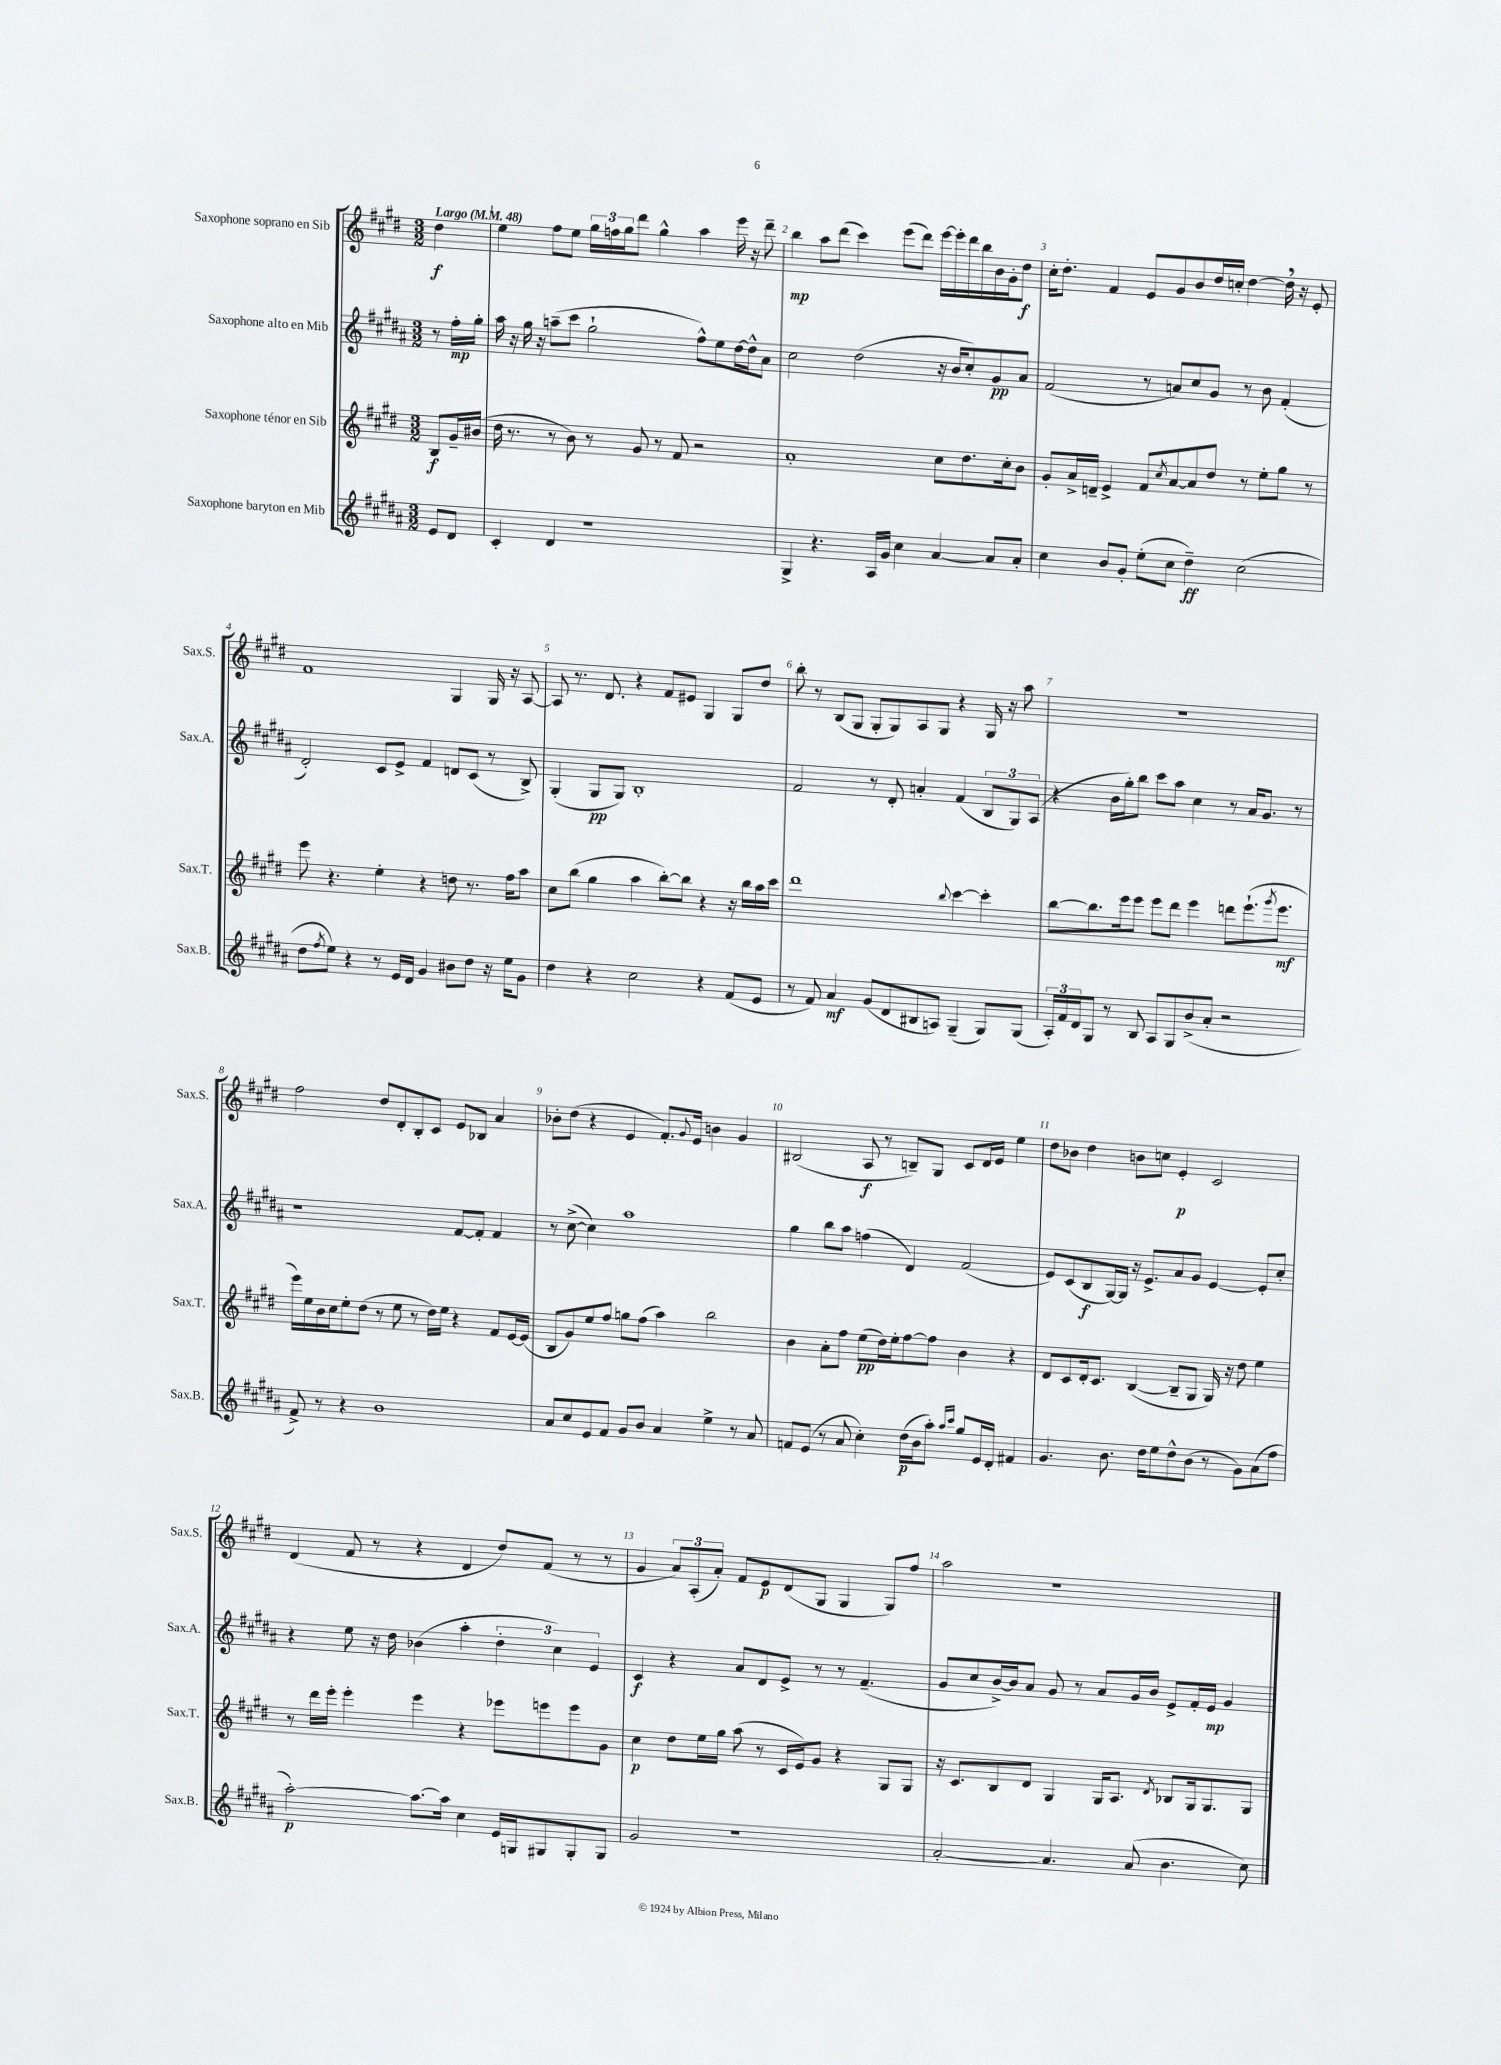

**kern	**kern	**kern	**kern
*staff4	*staff3	*staff2	*staff1
*clefG2	*clefG2	*clefG2	*clefG2
*k[f#c#g#d#a#]	*k[f#c#g#d#]	*k[f#c#g#d#a#]	*k[f#c#g#d#]
*M3/2	*M3/2	*M3/2	*M3/2
*MM48	*MM48	*MM48	*MM48
8e	8B	8r	4dd#
8d#	16g#~	16ff#'	.
.	(16b#	16gg#'	.
=	=	=	=
4c#'	16dd#	16aa#	4ee
.	8.r	16r	.
.	.	16gg#	.
.	.	16r	.
4d#	8r	(8aa~	8ff#
.	8b)	8ccc#	8ee
1r	8r	2gg#`	24gg#
.	.	.	24ff
.	.	.	24gg#
.	8g#	.	8ddd#
.	8r	.	4gg#^^
.	8f#	.	.
.	2r	8ff#^^)	4aa
.	.	8ee	.
.	.	[16dd#	16eee
.	.	16dd#^^]	16r
.	.	8a#	8ddd#~
=	=	=	=
4G#^	1a'	2cc#	4bb
4.r	.	.	8aa
.	.	.	(8ddd#
.	.	(2dd#	4ccc#)
16A#	.	.	.
16g#	.	.	.
4cc#	.	.	(8eee
.	.	.	8ddd#)
[4a#	8cc#	16r	[16eee
.	.	16b	16eee']
.	8.dd#	8cc#')	16ddd#
.	.	.	16bb
8a#]	.	8g#	16b
.	16cc#'	.	16g#'
8a#'	8b	8a#	8dd#
=	=	=	=
4cc#	8g#'	(2f#	16cc#'
.	.	.	8.dd#'
.	16a^	.	.
.	16d~	.	.
8b	4e^	.	4f#
8g#'	.	.	.
(8ee'	8f#	8r	8e
.	8qcc#	.	.
8cc#	[8a	8a)	8g#
4dd#~)	8a]	8cc#	8b
.	8dd#	8g#	16dd#
.	.	.	16cc'
(2cc#	8r	8r	[4dd#
.	8ee'	8b	.
.	8gg#	(4f#'	16dd#]
.	.	.	16r
.	8r	.	8e'
=	=	=	=
8dd#	8eee	2d#')	1f#
8qff#	.	.	.
8ee)	4.r	.	.
4r	.	.	.
8r	4ee'	8c#	.
16e	.	8e^	.
16d#	.	.	.
4g#	4r	4f#	.
8b#	8dd	8d	4G#
8dd#	8.r	(8c#	.
16r	.	8r	16G#
16ee	16ff#	.	16r
8g#	8aa	8B^)	[8A
=	=	=	=
4dd#	8cc#	(4G#'	8A]
.	(8bb	.	8.r
4r	4gg#	8G#	.
.	.	.	8.d#
.	.	8G#)	.
2cc#	4aa	1B'	4r
.	[8bb')	.	8f#
.	8bb]	.	8e#
4r	4r	.	4G#
(8f#	16r	.	8G#
.	16bb	.	.
8e	16aa	.	8dd#
.	16ccc#	.	.
=	=	=	=
8r	1ddd#	2f#	8bb'
8f#)	.	.	8r
4a#	.	.	(8B
.	.	.	8G#
(8g#	.	8r	8G#'
8d#	.	8d#'	8G#)
8B#	.	4a'	8A
8A)	.	.	8G#
.	8qqbb	.	.
(4G#~	[4ccc#	(4f#	4r
8G#)	4ccc#']	12B	16G#
.	.	.	16r
.	.	12G#)	.
(8G#	.	.	8aa
.	.	(12A#	.
=	=	=	=
24A#')	[8bb	4r	1.r
24f#	.	.	.
24d#	.	.	.
8G#	8.bb]	.	.
8r	.	16b	.
.	16eee	16gg#')	.
8B	8eee	8bb	.
8A#	8eee	8ccc#	.
8G#	8ddd#	8aa#	.
(8b^	4eee	4cc#	.
8a#'	.	.	.
2r	8ddd	8r	.
.	(8.eee`	16a#	.
.	.	8.g#	.
.	8qggg#	.	.
.	8.eee	.	.
.	.	8r	.
=	=	=	=
8f#^)	16eee)	1r	2ff#
.	16ee	.	.
8r	16b	.	.
.	16cc#	.	.
4r	8ee'	.	.
.	(8dd#	.	.
1b	8r	.	8dd#
.	8ee	.	8d#'
.	8r	.	8B'
.	16dd#)	.	8c#
.	16ee	.	.
.	4r	[8f#	8e
.	.	8f#']	8B-
.	8f#	4f#	4a
.	[16e	.	.
.	(16e]	.	.
=	=	=	=
8a#	8B	8r	8b-'
8cc#	8g#)	([8cc#^	(8dd#
8e	8ee	4cc#])	4r
8f#	8ff#	.	.
8g#	8gg	1aa#	4e
8b	(8ff#	.	.
4a#	4aa)	.	8.f#')
.	.	.	8qqg#
.	.	.	16e
4ee^	2bb	.	4b
8r	.	.	4g#
8a#	.	.	.
=	=	=	=
8f	4b	4gg#	(2B#
(8e	.	.	.
8r	8a'	8bb	.
8a#	8ff#	8aa#	.
4cc#')	(8ee	(4ff	8A
.	16dd#)	.	8r
.	16ee'	.	.
(16dd#	[8ff#	4d#)	8B~)
16b	.	.	.
8aa#')	8ff#]	.	8G#
16qqaa#	.	.	.
16qqccc#	.	.	.
8gg#	4b	(2f#	8c#
16e	.	.	16d#
16d#'	.	.	16e
4f#	4r	.	4ee
=	=	=	=
4.g#	8d#	8e)	8dd#
.	8c#	(8c#	8b-
.	16d#'	8B	4dd#
.	8.c#	.	.
8.b	.	[16G#)	.
.	.	16G#]	.
.	([4B	16r	8b
16dd#	.	8.e^	.
8ee	.	.	8cc
8dd#^^	8B~]	8a#	4e'
(8b	8G#	8g#	.
8r	16G#)	[4e	2c#
.	16r	.	.
8g#)	8dd#	.	.
(8a#	4ee	8e']	.
8ff#	.	8cc#'	.
=	=	=	=
[2aa#')	8r	4r	(4d#
.	16ddd#	.	.
.	16eee'	.	.
.	4eee'	8ee	8f#
.	.	16r	8r
.	.	16dd#	.
8.aa#_	4eee	(4b-	4r
16aa#]	.	.	.
4cc#	4r	4aa#'	4d#
16e	8eee-	6dd#'	8dd#)
16G	.	.	.
8G#	8eee	.	(8f#
.	.	6cc#)	.
8G#'	8eee	.	8r
.	.	6e	.
8G#	8g#	.	8r
=	=	=	=
2g#	4cc#	4c#	4g#
.	8dd#	4r	12a)
.	.	.	(12A'
.	16ee	.	.
.	.	.	12a')
.	16gg#	.	.
1r	(8aa	8a#	8f#
.	8r	8d#	8e
.	16c#	8e^	(8d#
.	16e)	.	.
.	8g#	8r	8G#
.	4r	8r	4G#
.	.	(4.f#~	.
.	8G#	.	8G#)
.	8G#	.	8ff#
=	=	=	=
[2a#'	16r	8g#	2aa
.	8.c#	.	.
.	.	8cc#	.
.	8B	[16b^)	.
.	.	16b]	.
.	8d#	8a#	.
4.a#]	4G#	8g#	1r
.	.	8r	.
.	16G#	8a#	.
.	8.A	.	.
(8a#	.	16g#	.
.	.	16b	.
.	8qd#	.	.
4.b	8B-	8e^	.
.	16G#	16f#'	.
.	8.G#	16e	.
.	.	4g#	.
8cc#)	8G#	.	.
==	==	==	==
*-	*-	*-	*-
